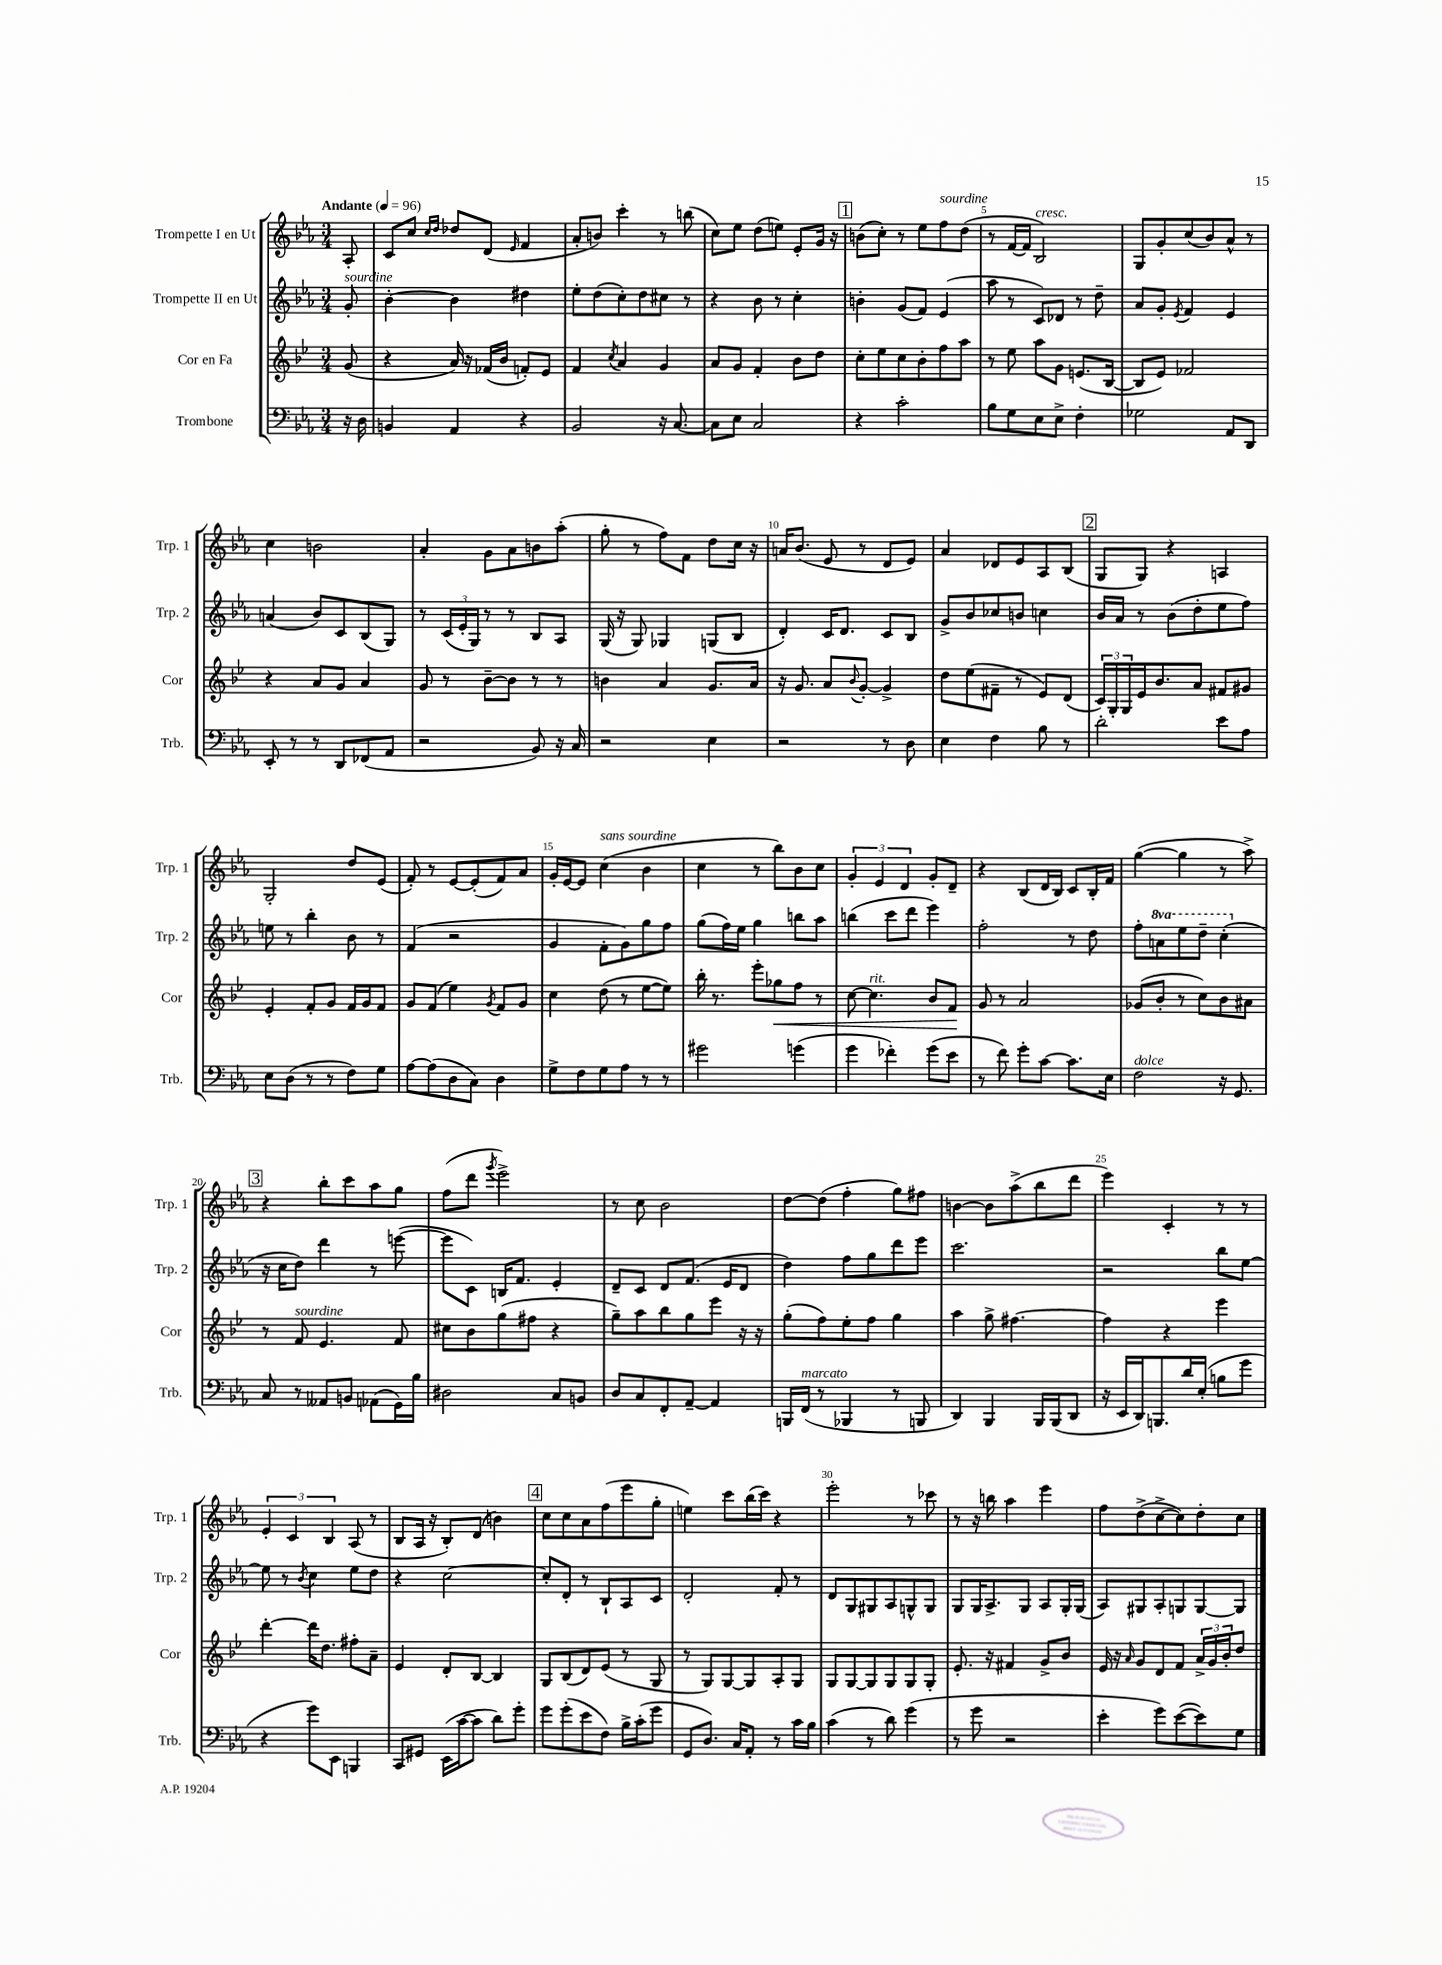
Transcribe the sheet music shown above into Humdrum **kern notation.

**kern	**kern	**kern	**kern
*staff4	*staff3	*staff2	*staff1
*clefF4	*clefG2	*clefG2	*clefG2
*k[b-e-a-]	*k[b-e-]	*k[b-e-a-]	*k[b-e-a-]
*M3/4	*M3/4	*M3/4	*M3/4
*MM96	*MM96	*MM96	*MM96
16r	(8g	8g'	8A-'
16D	.	.	.
=	=	=	=
4BB	4r	[4b-'	8c
.	.	.	8cc
.	.	.	16qqcc
.	.	.	16qqdd
4AA-	16a)	4b-]	8dd-
.	16r	.	.
.	(16f-	.	(8d
.	16b-	.	.
.	.	.	16qqe-
4r	8f')	4dd#	4f
.	8e-	.	.
=	=	=	=
2BB-	4f	8ee-'	8a-'
.	.	(8dd	8b)
.	8qcc	.	.
.	4a	8cc')	4ccc'
.	.	8dd	.
16r	4g	8cc#	8r
[8.C	.	.	.
.	.	8r	(8bb
=	=	=	=
8C]	8a	4r	8cc)
8E-	8g	.	8ee-
2C	4f'	8b-	(8dd
.	.	8r	8ee)
.	8b-	4cc'	8e-'
.	8dd	.	16g
.	.	.	16r
=	=	=	=
4r	8cc'	4b'	(8b
.	8ee-	.	8cc')
2c'	8cc	(8g	8r
.	8b-'	8f)	8ee-
.	8ff	(4e-	8ff
.	8aa	.	(8dd
=	=	=	=
8B-	8r	8aa-	8r
8G	8ee-	8r	[16f
.	.	.	16f]
8E-	8aa	8c)	2B-)
8E-^	8g	8d-	.
4F'	(8.e	8r	.
.	.	8dd~	.
.	[16B-	.	.
=	=	=	=
2G-	8B-]	8a-	8G
.	8e-)	8g'	8g'
.	.	8qe-	.
.	2f-	4f	(8cc
.	.	.	8b-)
8AA-	.	4e-	8a-^^
8DD	.	.	8r
=	=	=	=
8EE-'	4r	(4a	4cc
8r	.	.	.
8r	8a	8b-)	2b
8DD	8g	8c	.
(8FF-	4a	(8B-	.
8AA-	.	8G)	.
=	=	=	=
2r	8g	8r	4a-'
.	8r	(24c	.
.	.	24e-'	.
.	.	24G)	.
.	[8b-~	8r	8g
.	8b-]	8r	8a-
8BB-)	8r	8B-	8b
16r	8r	8A-	(8aa-'
16C	.	.	.
=	=	=	=
2r	4b	(16G	8gg'
.	.	16r	.
.	.	8G)	8r
.	4a	4G-	8ff)
.	.	.	8f
4E-	8.g	(8G	8dd
.	.	8B-	16cc
.	16a	.	16r
=	=	=	=
2r	16r	4d')	16a
.	8.g	.	(8.b-
.	8a	16c	8e-
.	.	8.d	.
.	8qqb-	.	.
.	[8g'	.	8r
8r	4g^]	8c	8d
8D	.	8B-	8e-)
=	=	=	=
4E-	8dd	8g^	4a-
.	(8ee-	8b-	.
4F	8f#~	8cc-	8d-
.	8r	8b	8e-
8B-	8e-)	4cc	8A-
8r	(8d	.	(8B-
=	=	=	=
2d'	24c)	16b-	8G
.	24G'	.	.
.	.	16a-	.
.	24G	.	.
.	16e-	8r	8G)
.	8.b-	.	.
.	.	(8b-	4r
.	8a	8dd'	.
8e-	8f#	8ee-	4A
8A-	8g#	8ff)	.
=	=	=	=
8E-	4e-'	8ee	2G'
(8D	.	8r	.
8r	8f'	4bb-'	.
8r	8g	.	.
8F)	16f	8b-	8dd
.	16g	.	.
8G	8f	8r	(8e-
=	=	=	=
[8A-	8g	(4f	8f')
(8A-]	(8f	.	8r
8D	4ee-)	2r	[8e-
8C)	.	.	(8e-']
.	8qg	.	.
4D	8f	.	8f)
.	8g	.	8a-
=	=	=	=
8G^	4cc	4g	16g'
.	.	.	[16e-
8F	.	.	8e-]
8G	(8dd	8f'	(4cc
8A-	8r	8g)	.
8r	[8ee-	8gg	4b-
8r	8ee-])	8ff	.
=	=	=	=
2g#	16bb-'	(8gg	4cc
.	8.r	.	.
.	.	16ff)	.
.	.	16ee-	.
.	8eee-'	4gg	8r
.	8gg-	.	8bb-)
(4g	8ff	8bb	8b-
.	8r	8aa-	8cc
=	=	=	=
4g	[8cc	(4bb	6g'
.	4.cc]	.	.
.	.	.	6e-
4f-')	.	8ccc	.
.	.	.	6d
.	.	8ddd	.
(8g	8b-	4eee-)	8g'
8e-	8f	.	8d~
=	=	=	=
8r	8g	2ff'	4r
8f)	8r	.	.
8g'	2a	.	(8B-
[8c	.	.	16d
.	.	.	16B-)
8.c]	.	8r	8c
.	.	8dd	16B-'
16E-	.	.	16f
=	=	=	=
2F	(8g-	8ff'	([4gg
.	8b-'	8aa	.
.	8r	8eee-	4gg]
.	8cc)	8ddd~	.
16r	8b-	(4ccc'	8r
8.GG	.	.	.
.	8a#	.	8aa-^)
=	=	=	=
8C	8r	16r	4r
.	.	16cc	.
8r	8f	8dd)	.
8AA--	4.e-	4ddd	8bb-'
8BB	.	.	8ccc
(8AA-	.	8r	8aa-
16GG)	8f	([8eee	8gg
16B-	.	.	.
=	=	=	=
2D#	8cc#	8eee]	(8ff
.	8b-	8c)	8ddd
.	.	.	8qggg
.	(8gg	16B	2eee-^)
.	.	8.f	.
.	8ff#	.	.
8C	4r	4e-'	.
8BB	.	.	.
=	=	=	=
8D	8gg~)	8d~	8r
8C	8aa	8c	8cc
8FF'	8bb-	8d	2b-
[8AA-~	8gg	(8.f	.
4AA-]	8eee-	.	.
.	.	16e-	.
.	16r	8d	.
.	16r	.	.
=	=	=	=
16BBB	(8gg'	4dd)	[8dd
(16FF	.	.	.
8r	8ff)	.	(8dd]
4BBB-	8ee-'	8ff	4ff'
.	8ff	8gg	.
8r	4gg	8ddd	8gg)
8BBB	.	8eee-	8ff#
=	=	=	=
4DD)	4aa	2.ccc	[4b
4BBB-	8gg^	.	8b]
.	[4.ff#	.	(8aa-^
16BBB-	.	.	8bb-
(16BBB-	.	.	.
8DD	.	.	8ddd
=	=	=	=
16r	4ff#]	2r	4eee-)
16EE-	.	.	.
16DD)	.	.	.
8.BBB	.	.	.
.	4r	.	4c'
16d	.	.	.
(16E-'	.	.	.
8B	4eee-	8bb-	8r
8g	.	[8ee-	8r
=	=	=	=
4r	[4ddd'	8ee-]	6e-'
.	.	8r	.
.	.	.	6c
.	.	8qb-	.
8g)	16ddd]	4cc	.
.	8.dd	.	.
.	.	.	6B-
8EE-	.	.	.
4BBB	8ff#'	8ee-	(8A-
.	8a~	8dd	8r
=	=	=	=
8CC	4e-	4r	8B-
8GG#	.	.	16A-
.	.	.	16r
(16EE-	8d'	[2cc	8B-')
[16c	.	.	.
8c]	[8B-	.	(8d
8d)	4B-]	.	4b)
8g'	.	.	.
=	=	=	=
8g	8G	8cc']	8cc
(8g'	(8B-	8d'	8cc
8e-	8d)	8r	8a-
8F)	(8e-	8B-`	(8ff
16B-^	8r	8A-	8eee-
(16c'	.	.	.
8g	8G	8c	8gg'
=	=	=	=
8GG	8r	2d'	4ee)
8.D)	8G)	.	.
.	[8G	.	8ccc
16C	.	.	.
8AA-'	8G]	.	(16bb-
.	.	.	16ccc)
8r	8A'	8f'	4r
16c	8G	8r	.
16B-	.	.	.
=	=	=	=
(4c	8G	8d	2eee-'
.	[8G	8G	.
8r	8G]	8G#	.
8d)	8G	8A-	.
(4g	8G	8G^^	8r
.	8G'	8G	8ccc-
=	=	=	=
8r	8.e-'	8G	8r
8g	.	16G	16r
.	16r	8.A-^	16bb
2r	4f#	.	4aa-
.	.	8G	.
.	8g^	8A-	4eee-
.	8b-	16G'	.
.	.	(16G	.
=	=	=	=
4e-'	16e-	8A-)	8ff
.	16r	.	.
.	16qqa	.	.
.	8g	8G#	(8dd^
8g)	8d	8A-'	[8cc^
([8e-	8f	8G	8cc])
8e-])	24a^	[8G	8dd'
.	24g	.	.
.	24b-'	.	.
8G	8dd	8G]	8cc
==	==	==	==
*-	*-	*-	*-
